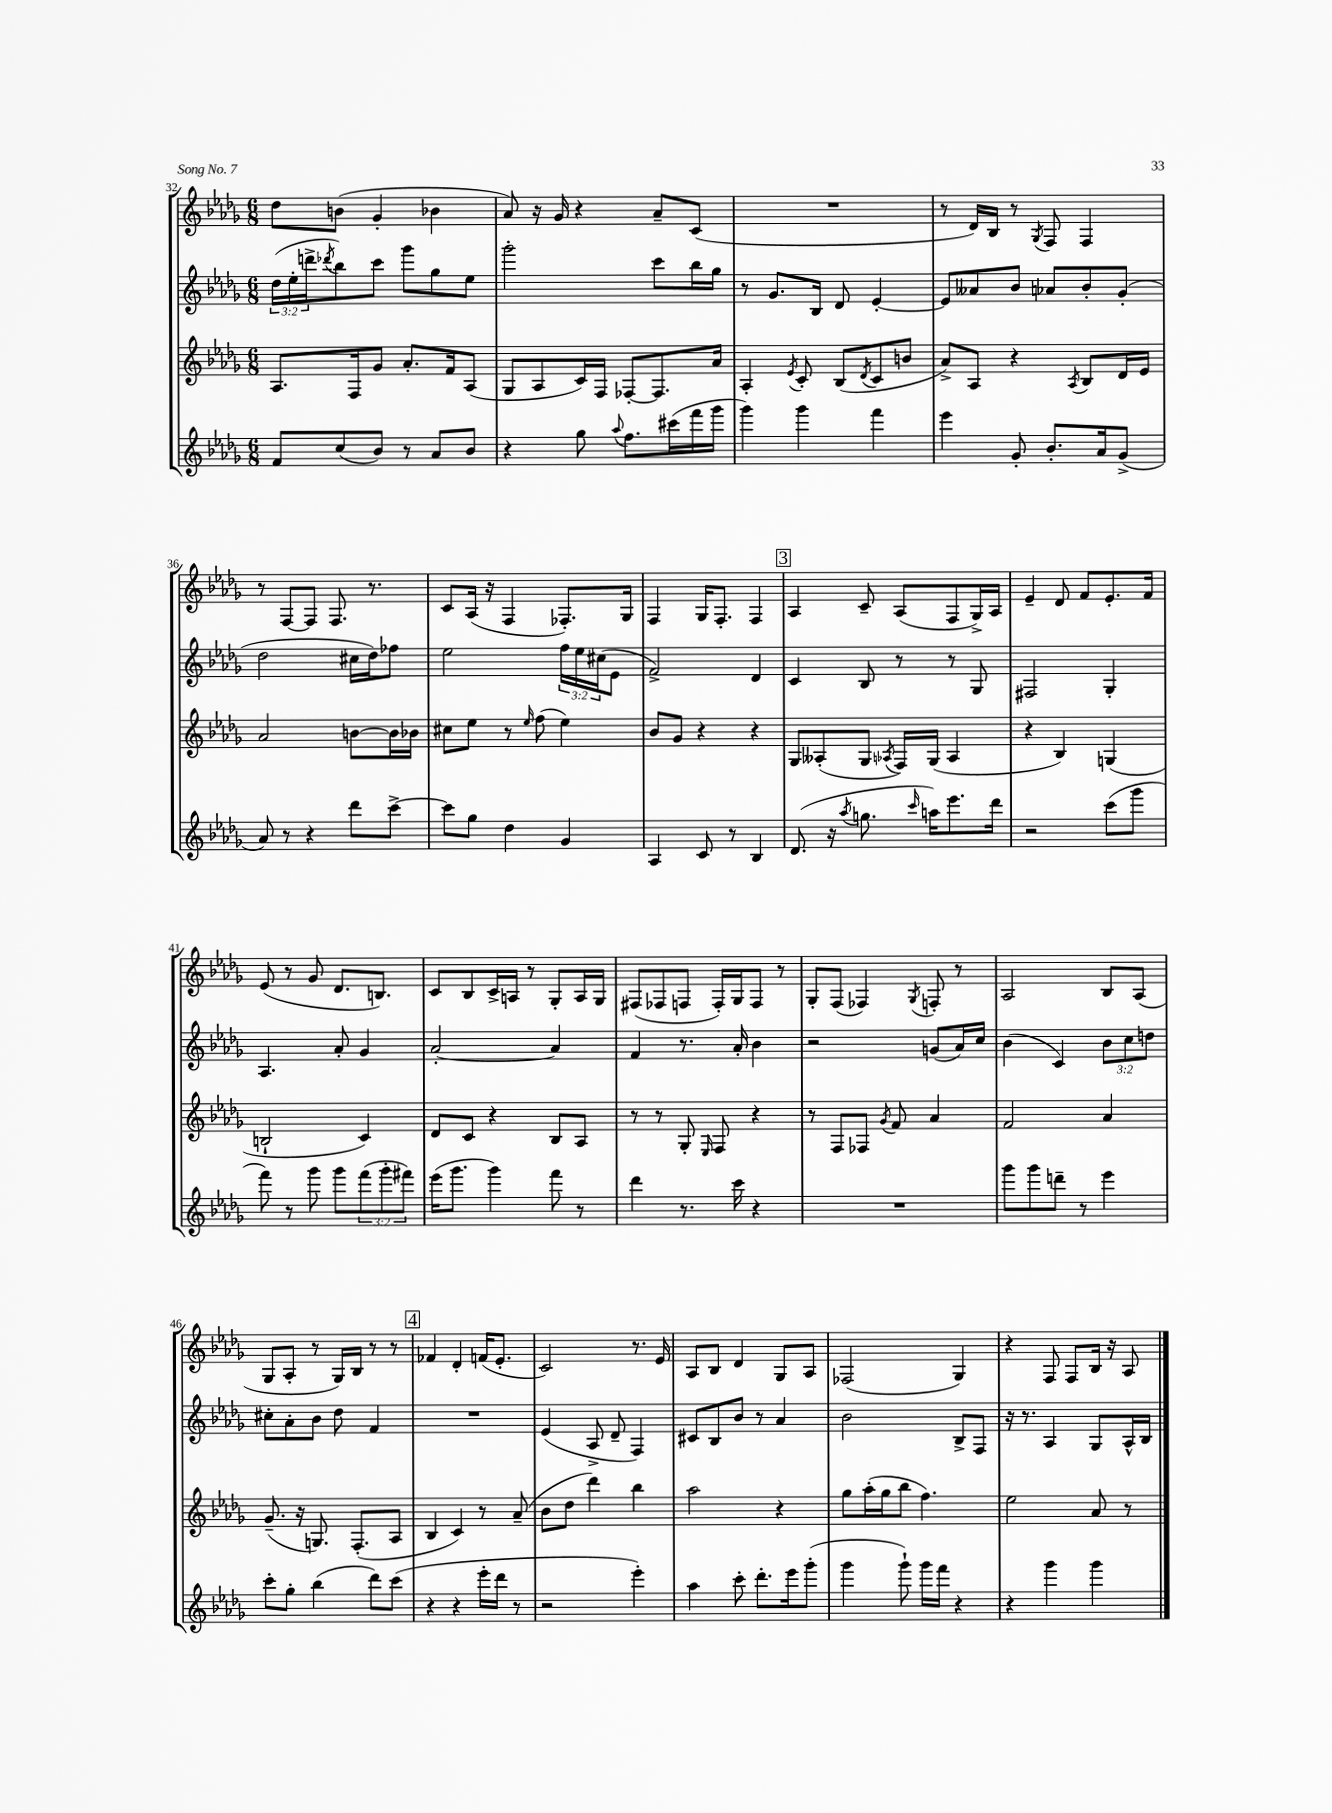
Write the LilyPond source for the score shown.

<<
\new StaffGroup <<
\new Staff = "s0" {
    \clef treble \key des \major \numericTimeSignature \time 6/8
    des''8 b'8( ges'4-. bes'4 |
    aes'8) r16 ges'16 r4 aes'8-- c'8( |
    R2. |
    r8 des'16) bes16 r8 \acciaccatura { ges8 } f8 f4 |
    r8 f8~ f8 f8. r8. |
    c'8 aes16( r16 f4 fes8.-.) ges16 |
    f4 ges16 f8.-. f4 |
    \mark \markup { \box "3" } aes4 c'8-- aes8( f8 ges16->) aes16 |
    ees'4-- des'8 f'8 ees'8.-. f'16 |
    ees'8( r8 ges'8 des'8. b8.) |
    c'8 bes8 c'16-> a16 r8 ges8-. a16 ges16 |
    fis8( fes8 f8 f16-.) ges16 f8 r8 |
    ges8-. f8( fes4) \acciaccatura { ges8 } f8-. r8 |
    aes2 bes8 aes8( |
    ges8 aes8-. r8 ges16) bes16 r8 r8 |
    \mark \markup { \box "4" } fes'4 des'4-. f'16( ees'8.-. |
    c'2) r8. ees'16 |
    aes8 bes8 des'4 ges8 aes8 |
    fes2( ges4) |
    r4 f8 f8 bes16 r16 aes8 \bar "|." |
}
\new Staff = "s1" {
    \clef treble \key des \major \numericTimeSignature \time 6/8 \override Staff.TupletNumber.text = #tuplet-number::calc-fraction-text
    \tuplet 3/2 { des''16( ees''16-. d'''16-> } \acciaccatura { des'''8 } bes''8) c'''8 ges'''8 ges''8 ees''8 |
    ges'''2-. c'''8 bes''16 ges''16 |
    r8 ges'8. bes16 des'8 ees'4~-. |
    ees'8 aeses'8 bes'8 aes'8 bes'8-. ges'8-.( |
    des''2 cis''16 des''16) fes''8 |
    ees''2 \tuplet 3/2 { f''16 ees''16 cis''16( } ees'8 |
    f'2->) des'4 |
    \mark \markup { \box "3" } c'4 bes8 r8 r8 ges8 |
    fis2 ges4-. |
    aes4. aes'8-. ges'4 |
    aes'2~-. aes'4 |
    f'4 r8. aes'16-. bes'4 |
    r2 g'8( aes'16) c''16 |
    bes'4( c'4) \tuplet 3/2 { bes'8 c''8 d''8 } |
    cis''8-. aes'8-. bes'8 des''8 f'4 |
    \mark \markup { \box "4" } R2. |
    ees'4( aes8-> des'8-- f4) |
    cis'8 bes8 bes'8 r8 aes'4 |
    bes'2 bes8-> f8 |
    r16 r8. aes4 ges8 aes16-^ bes16 \bar "|." |
}
\new Staff = "s2" {
    \clef treble \key des \major \numericTimeSignature \time 6/8
    aes8. f16 ges'8 aes'8.-. f'16 aes8( |
    ges8 aes8 c'16) f16 fes8~-. fes8. aes'16 |
    aes4-. \acciaccatura { ees'8 } c'8-. bes8( \acciaccatura { des'8 } c'8 b'8 |
    aes'8->) aes8 r4 \acciaccatura { aes8 } bes8 des'16 ees'16 |
    aes'2 b'8~ b'16 bes'16 |
    cis''8 ees''8 r8 \grace { ees''16 } f''8( ees''4) |
    bes'8 ges'8 r4 r4 |
    \mark \markup { \box "3" } ges8 aeses8-.( ges8 \acciaccatura { aes8 } f16) ges16( aes4 |
    r4 bes4) g4( |
    b2-! c'4) |
    des'8 c'8 r4 bes8 aes8 |
    r8 r8 ges8-. \grace { ees16 } f8 r4 |
    r8 f8 fes8 \acciaccatura { ges'8 } f'8 aes'4 |
    f'2 aes'4 |
    ges'8.--( r16 g8.) f8.-.( aes8 |
    \mark \markup { \box "4" } bes4 c'4) r8 aes'8--( |
    bes'8 des''8 des'''4) bes''4 |
    aes''2 r4 |
    ges''8 aes''16-.( ges''16 bes''8 f''4.) |
    ees''2 aes'8 r8 \bar "|." |
}
\new Staff = "s3" {
    \clef treble \key des \major \numericTimeSignature \time 6/8 \override Staff.TupletNumber.text = #tuplet-number::calc-fraction-text
    f'8 c''8( bes'8) r8 aes'8 bes'8 |
    r4 ges''8 \appoggiatura { aes''8 } f''8. cis'''16( f'''16 ges'''16 |
    ges'''4) ges'''4 f'''4 |
    ees'''4 ges'8-. bes'8.-. aes'16 ges'8->( |
    aes'8) r8 r4 des'''8 c'''8~-> |
    c'''8 ges''8 des''4 ges'4 |
    aes4 c'8 r8 bes4 |
    \mark \markup { \box "3" } des'8.( r16 \acciaccatura { aes''8 } g''8. \grace { c'''16 } a''16) ees'''8. des'''16 |
    r2 c'''8( ges'''8 |
    f'''8) r8 ges'''8 ges'''8 \tuplet 3/2 { f'''8( ges'''8-. fis'''8) } |
    ees'''16( ges'''8. ges'''4) f'''8 r8 |
    des'''4 r8. c'''16 r4 |
    R2. |
    ges'''8 ges'''8 d'''8-- r8 ees'''4 |
    c'''8-. ges''8-. bes''4( des'''8) c'''8( |
    \mark \markup { \box "4" } r4 r4 ees'''16-. des'''16 r8 |
    r2 ees'''4-.) |
    aes''4 c'''8-. des'''8.-. ees'''16 ges'''8-.( |
    ges'''4 ges'''8-!) ges'''16 f'''16 r4 |
    r4 ges'''4 ges'''4 \bar "|." |
}
>>
>>
\layout { \context { \Score currentBarNumber = #32 } }
